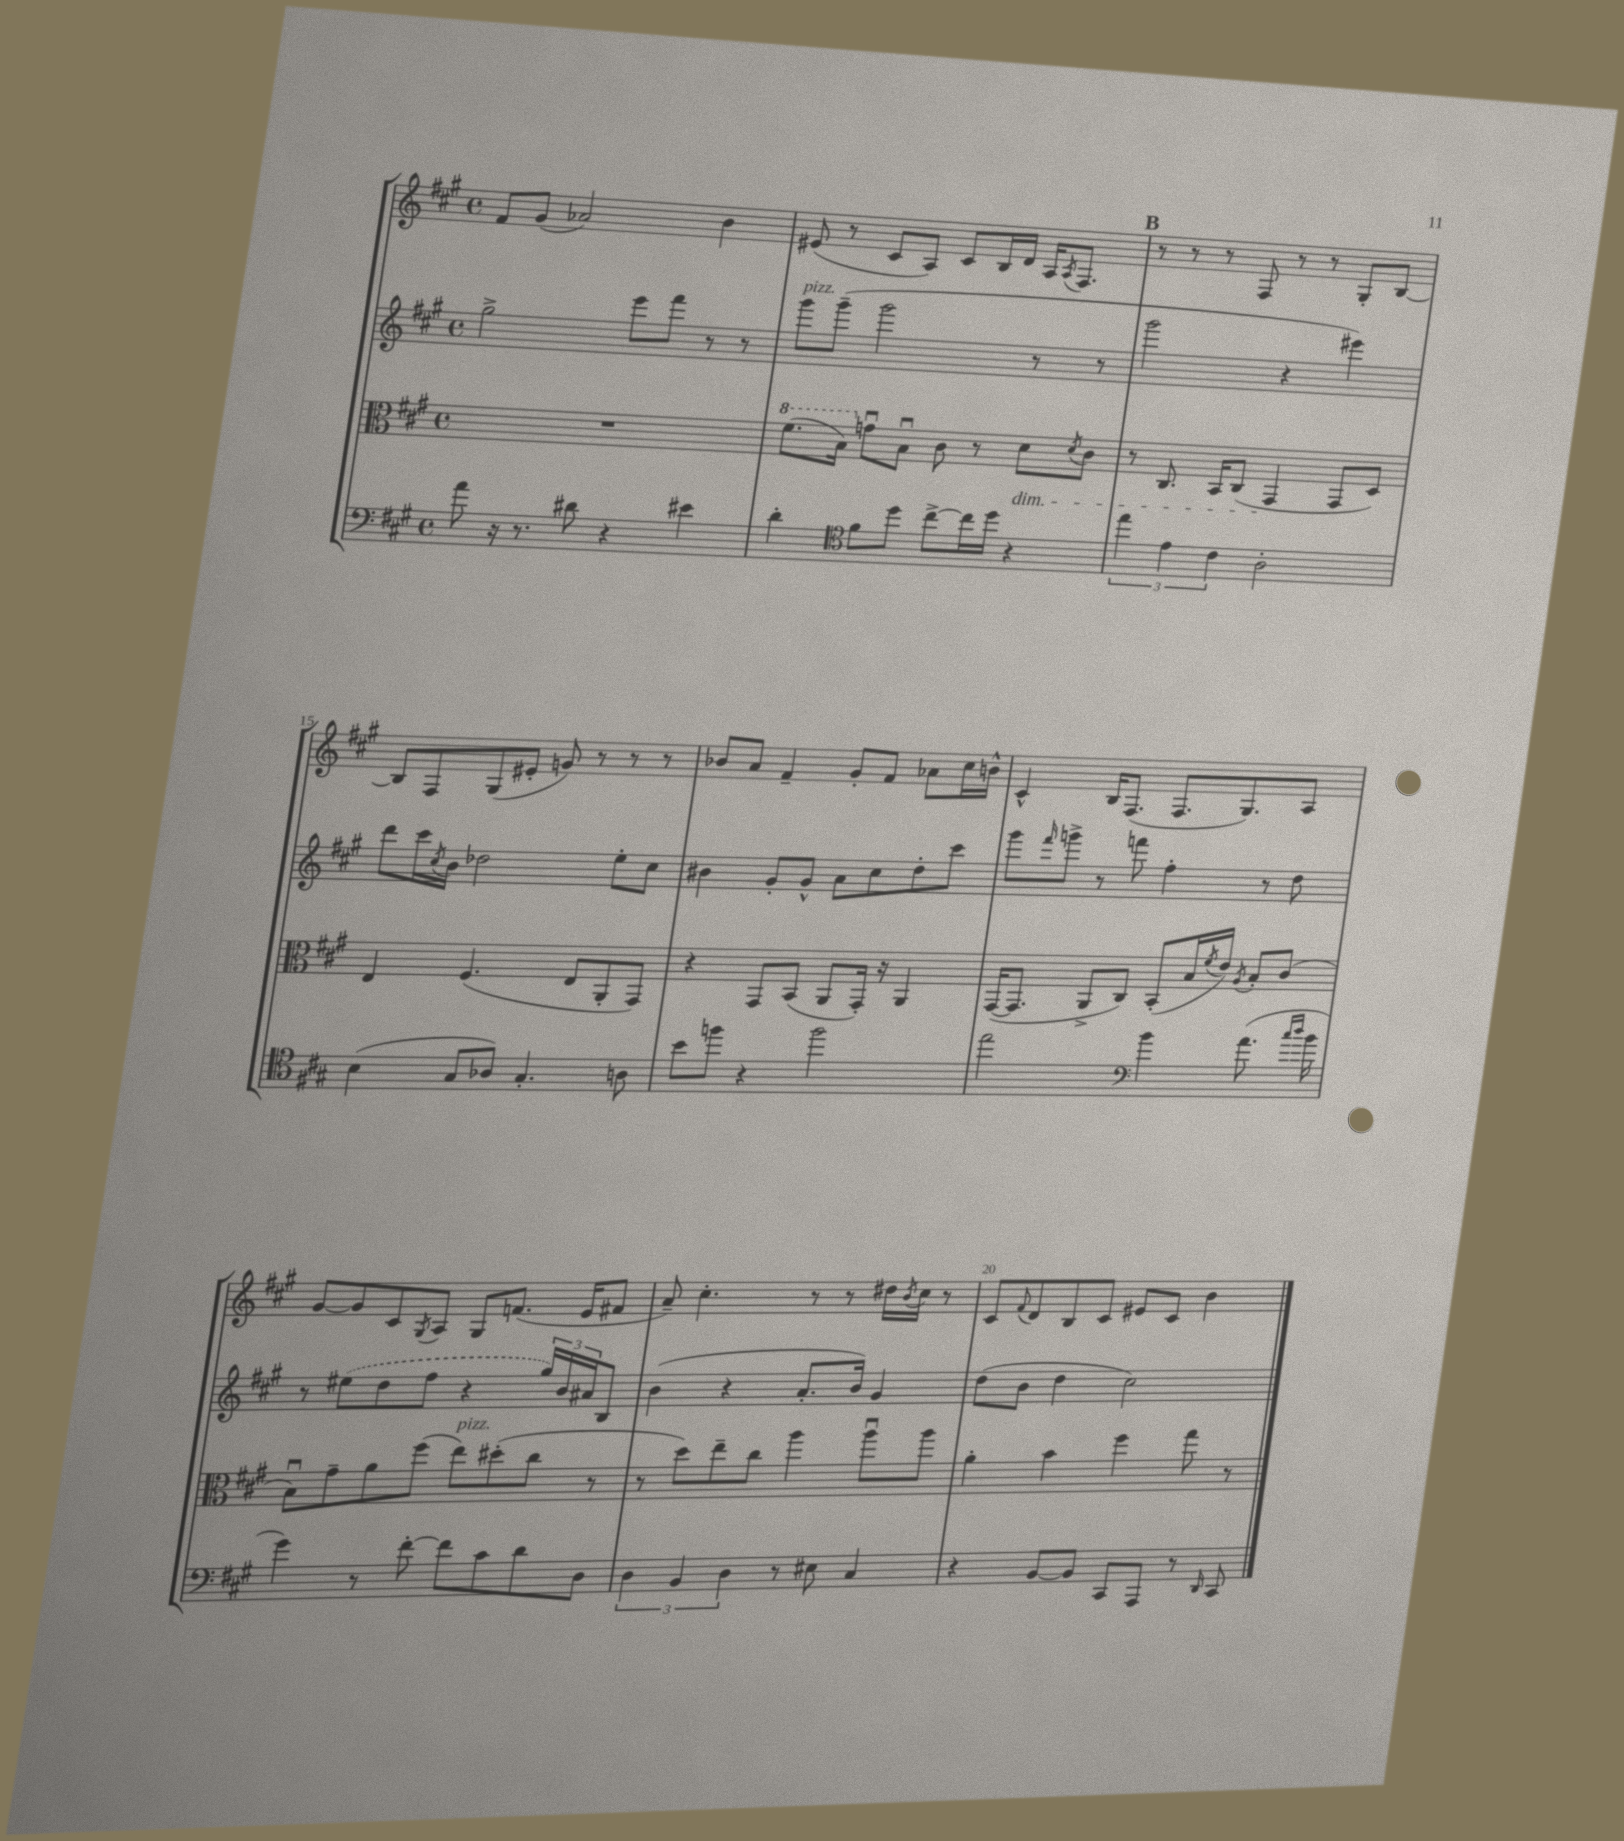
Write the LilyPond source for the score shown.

<<
\new StaffGroup <<
\new Staff = "s0" {
    \clef treble \key a \major \defaultTimeSignature \time 4/4
    fis'8 gis'8( aes'2) b'4 |
    eis'8( r8 cis'8 a8) cis'8 b16 d'16 a16 \acciaccatura { a8 } fis8. |
    \mark \markup { \bold "B" } r8 r8 r8 fis8 r8 r8 gis8-. b8~ |
    b8 fis8 gis8( eis'8-. g'8) r8 r8 r8 |
    bes'8 a'8 fis'4-- gis'8-. fis'8 aes'8 cis''16 b'16-^ |
    cis'4-^ b16 fis8.( fis8. gis8.) a8 |
    gis'8~ gis'8 cis'8 \acciaccatura { gis8 } a8 gis8 f'8.( e'16 fis'8 |
    a'8--) cis''4.-. r8 r8 dis''16 \acciaccatura { b'8 } cis''16 r8 |
    cis'8 \appoggiatura { fis'8 } d'8 b8 cis'8 eis'8 cis'8 b'4 \bar "|." |
}
\new Staff = "s1" {
    \clef treble \key a \major \defaultTimeSignature \time 4/4
    gis''2-> e'''8 fis'''8 r8 r8 |
    gis'''8^\markup { \italic "pizz." } gis'''8--( gis'''2 r8 r8 |
    \mark \markup { \bold "B" } gis'''2 r4 eis'''4) |
    d'''8 cis'''16 \acciaccatura { cis''8 } b'16 des''2 e''8-. cis''8 |
    bis'4 gis'8-. gis'8-^ a'8 cis''8 d''8-. cis'''8 |
    gis'''8 \grace { fis'''16 } g'''8-> r8 f'''8 fis''4-. r8 d''8 |
    r8 \once \slurDashed eis''8( d''8 fis''8 r4 \tuplet 3/2 { gis''16) b'16 ais'16 } b8 |
    b'4( r4 a'8.-. b'16) gis'4 |
    d''8( b'8 d''4 cis''2) \bar "|." |
}
\new Staff = "s2" {
    \clef alto \key a \major \defaultTimeSignature \time 4/4
    R1 |
    \ottava #1 fis''8.( b'16) \ottava #0 g'8\downbow b8\downbow cis'8 r8 d'8\dim \acciaccatura { d'8 } cis'8 |
    \mark \markup { \bold "B" } r8 cis8. b,16 cis8( gis,4\! gis,8 d8) |
    e4 fis4.( e8 a,8-. gis,8) |
    r4 gis,8 b,8( a,8 gis,16-.) r16 a,4 |
    gis,16~( gis,8. a,8-> cis8) b,8-.( b16 \acciaccatura { fis'8 } e'16) \acciaccatura { a8 } b8-. cis'8( |
    b8\downbow) gis'8-- a'8 fis''8( e''8^\markup { \italic "pizz." }) dis''8-.( cis''8 r8 |
    r8 d''8) e''8-- cis''8 a''4 a''8\downbow a''8 |
    a'4-. b'4 fis''4 gis''8 r8 \bar "|." |
}
\new Staff = "s3" {
    \clef bass \key a \major \defaultTimeSignature \time 4/4
    a'8 r16 r8. dis'8 r4 eis'4 |
    d'4-. \clef tenor fis'8 d''8 cis''8~-> cis''16 d''16 r4 |
    \mark \markup { \bold "B" } \tuplet 3/2 { e''4 e'4 cis'4 } a2-. |
    b4( gis8 aes8) gis4.-. a8 |
    b'8 f''8 r4 f''2 |
    e''2 \clef bass b'4 a'8.( \grace { cis''16 d''16 } b'16 |
    gis'4) r8 fis'8~-. fis'8 cis'8 d'8 d8 |
    \tuplet 3/2 { d4 b,4 d4 } r8 eis8 cis4 |
    r4 b,8~ b,8 cis,8 a,,8 r8 \grace { d,16 } cis,8 \bar "|." |
}
>>
>>
\layout { \context { \Score currentBarNumber = #12 \override BarNumber.break-visibility = ##(#f #t #t) barNumberVisibility = #(every-nth-bar-number-visible 5) } }
